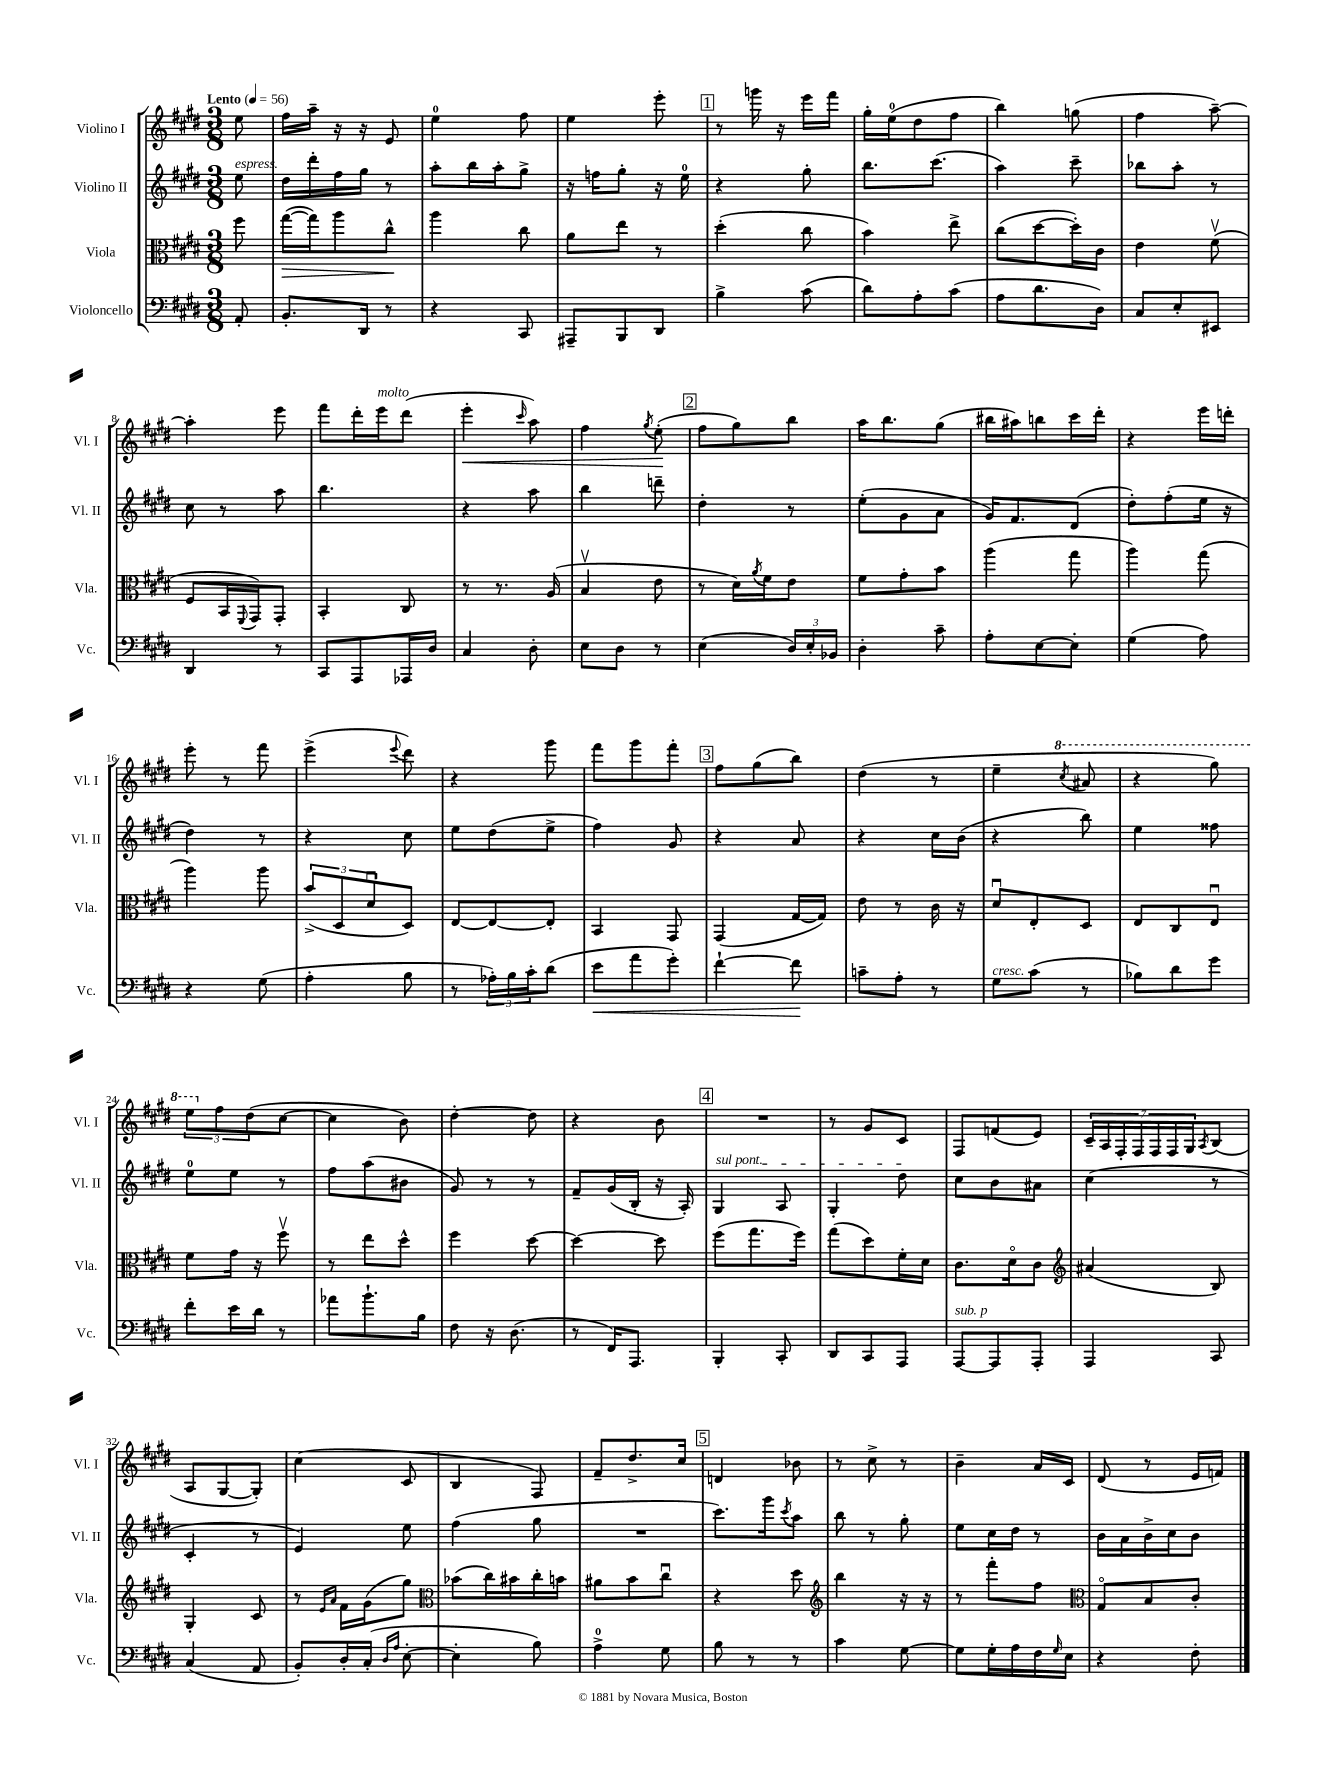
<<
\new StaffGroup <<
\new Staff = "s0" \with { instrumentName = "Violino I" shortInstrumentName = "Vl. I" } {
    \clef treble \key e \major \numericTimeSignature \time 3/8 \partial 8 \tempo "Lento" 4 = 56
    e''8 |
    fis''16 a''16-- r16 r16 e'8 |
    e''4-0 fis''8 |
    e''4 e'''8-. |
    \mark \markup { \box "1" } r8 g'''16 r16 e'''16 fis'''16 |
    gis''16-. e''16-0( dis''8 fis''8 |
    b''4) g''8( |
    fis''4 a''8~--) |
    a''4-. e'''8 |
    fis'''8 dis'''16-. e'''16^\markup { \italic "molto" } dis'''8( |
    e'''4-.\< \grace { cis'''16 } a''8) |
    fis''4 \acciaccatura { gis''8 } e''8-.\!( |
    \mark \markup { \box "2" } fis''8 gis''8) b''8 |
    a''16 b''8. gis''8( |
    bis''16 ais''16) b''8 cis'''16 dis'''16-. |
    r4 e'''16 d'''16-. |
    e'''8-. r8 fis'''8 |
    e'''4->( \appoggiatura { e'''8 } dis'''8) |
    r4 gis'''8 |
    fis'''8 gis'''8 fis'''8-. |
    \mark \markup { \box "3" } fis''8 gis''8( b''8) |
    dis''4( r8 |
    e''4-- \ottava #1 \acciaccatura { cis'''8 } ais''8 |
    r4 gis'''8) |
    \tuplet 3/2 { e'''8 \ottava #0 fis''8 dis''8( } cis''8~ |
    cis''4 b'8) |
    dis''4~-. dis''8 |
    r4 b'8 |
    \mark \markup { \box "4" } R4. |
    r8 gis'8 cis'8 |
    fis8 f'8( e'8) |
    \tuplet 7/4 { cis'16-- a16 fis16-. fis16 fis16 fis16 gis16 } \acciaccatura { a8 } b8( |
    a8 gis8~ gis8-.) |
    cis''4( cis'8 |
    b4 fis8) |
    fis'8-- dis''8.-> cis''16 |
    \mark \markup { \box "5" } d'4 bes'8 |
    r8 cis''8-> r8 |
    b'4-- a'16 cis'16 |
    dis'8( r8 e'16 f'16) \bar "|." |
}
\new Staff = "s1" \with { instrumentName = "Violino II" shortInstrumentName = "Vl. II" } {
    \clef treble \key e \major \numericTimeSignature \time 3/8 \partial 8
    e''8^\markup { \italic "espress." } |
    dis''16 dis'''16-. fis''16 gis''16 r8 |
    a''8-. b''16 a''16-. gis''8-> |
    r16 f''16 gis''8-. r16 e''16-0 |
    \mark \markup { \box "1" } r4 gis''8-. |
    b''8. cis'''8.( |
    a''4) cis'''8-- |
    bes''8 a''8-. r8 |
    cis''8 r8 a''8 |
    b''4. |
    r4 a''8 |
    b''4 d'''8-- |
    \mark \markup { \box "2" } dis''4-. r8 |
    e''8-.( gis'8 a'8 |
    gis'16) fis'8. dis'8( |
    dis''8-.) fis''8-.( e''16 r16 |
    dis''4) r8 |
    r4 cis''8 |
    e''8 dis''8( e''8-> |
    fis''4) gis'8 |
    \mark \markup { \box "3" } r4 a'8 |
    r4 cis''16 b'16( |
    r4 b''8) |
    e''4 fisis''8 |
    e''8-0 e''8 r8 |
    fis''8 a''8( bis'8 |
    gis'8) r8 r8 |
    fis'8-- gis'16( b16-. r16 a16-.) |
    \mark \markup { \box "4" } \once \override TextSpanner.bound-details.left.text = \markup { \italic "sul pont." } gis4\startTextSpan a8 |
    gis4-. dis''8\stopTextSpan |
    cis''8 b'8 ais'8 |
    cis''4( r8 |
    cis'4-. r8 |
    e'4) e''8 |
    fis''4( gis''8 |
    R4. |
    \mark \markup { \box "5" } cis'''8.) gis'''16 \acciaccatura { cis'''8 } a''8 |
    b''8 r8 gis''8-. |
    e''8 cis''16 dis''16 r8 |
    b'16 a'16 b'16-> cis''16 b'8 \bar "|." |
}
\new Staff = "s2" \with { instrumentName = "Viola" shortInstrumentName = "Vla." } {
    \clef alto \key e \major \numericTimeSignature \time 3/8 \partial 8
    fis''8 |
    gis''16~\>( gis''16) a''8 cis''8-^\! |
    a''4 cis''8 |
    a'8 e''8 r8 |
    \mark \markup { \box "1" } dis''4-.( cis''8 |
    b'4) e''8-> |
    cis''8( dis''8~ dis''16-.) cis'16 |
    e'4 fis'8\upbow( |
    fis8 b,16 \appoggiatura { fis,8 } gis,16) gis,8-. |
    b,4-. cis8 |
    r8 r8. a16( |
    b4\upbow e'8 |
    \mark \markup { \box "2" } r8 dis'16) \acciaccatura { a'8 } fis'16 e'8 |
    fis'8 gis'8-. b'8 |
    a''4( gis''8 |
    a''4) gis''8( |
    a''4) a''8 |
    \tuplet 3/2 { b'8->( dis8 dis'8\downbow } dis8) |
    e8~ e8~ e8-. |
    b,4 gis,8 |
    \mark \markup { \box "3" } gis,4( gis16~ gis16) |
    e'8 r8 cis'16 r16 |
    dis'8\downbow e8-. dis8 |
    e8 cis8 e8\downbow |
    fis'8 gis'16 r16 fis''8\upbow |
    r8 e''8 dis''8-^ |
    fis''4 dis''8~ |
    dis''4~ dis''8 |
    \mark \markup { \box "4" } fis''8( gis''8. fis''16) |
    gis''8( dis''8) fis'16-. dis'16 |
    cis'8. dis'16\flageolet cis'8 |
    \clef treble ais'4( b8) |
    gis4-. cis'8 |
    r8 \grace { e'16 a'16 } fis'16 gis'16( gis''8) |
    \clef alto bes'8( cis''16) bis'16 cis''16-. b'16 |
    ais'8 b'8 cis''8\downbow |
    \mark \markup { \box "5" } r4 dis''8 |
    \clef treble b''4 r16 r16 |
    r8 fis'''8-. fis''8 |
    \clef alto gis8\flageolet b8 cis'8-. \bar "|." |
}
\new Staff = "s3" \with { instrumentName = "Violoncello" shortInstrumentName = "Vc." } {
    \clef bass \key e \major \numericTimeSignature \time 3/8 \partial 8
    a,8-. |
    b,8.-. dis,16 r8 |
    r4 cis,8 |
    ais,,8-- b,,8 dis,8 |
    \mark \markup { \box "1" } b4-> cis'8( |
    dis'8) a8-. cis'8( |
    a8 dis'8. dis16) |
    cis8 e8-. eis,8 |
    dis,4 r8 |
    cis,8 a,,8 aes,,16 dis16 |
    cis4 dis8-. |
    e8 dis8 r8 |
    \mark \markup { \box "2" } e4( \tuplet 3/2 { dis16) e16-. bes,16 } |
    dis4-. cis'8-- |
    a8-. e8~ e8-. |
    gis4( a8) |
    r4 gis8( |
    a4-. b8 |
    r8 \tuplet 3/2 { aes16-.) b16 cis'16-. } dis'8( |
    e'8\< a'8 gis'8-.) |
    \mark \markup { \box "3" } fis'4~-! fis'8\! |
    c'8-- a8-. r8 |
    gis8^\markup { \italic "cresc." } cis'8( r8 |
    bes8) dis'8 gis'8 |
    fis'8-. e'16 dis'16 r8 |
    aes'8 b'8.-! b16 |
    fis8 r16 dis8.( |
    r8 fis,16) a,,8. |
    \mark \markup { \box "4" } b,,4-. cis,8-. |
    dis,8 cis,8 a,,8 |
    a,,8~^\markup { \italic "sub. p" } a,,8 a,,8-. |
    a,,4 cis,8 |
    cis4( a,8 |
    b,8-.) dis16-. cis16-.( \grace { dis16 a16 } e8~-. |
    e4-. b8) |
    a4-0-> gis8 |
    \mark \markup { \box "5" } b8 r8 r8 |
    cis'4 gis8~ |
    gis8 gis16-. a16 fis16 \grace { gis16 } e16 |
    r4 fis8-. \bar "|." |
}
>>
>>
